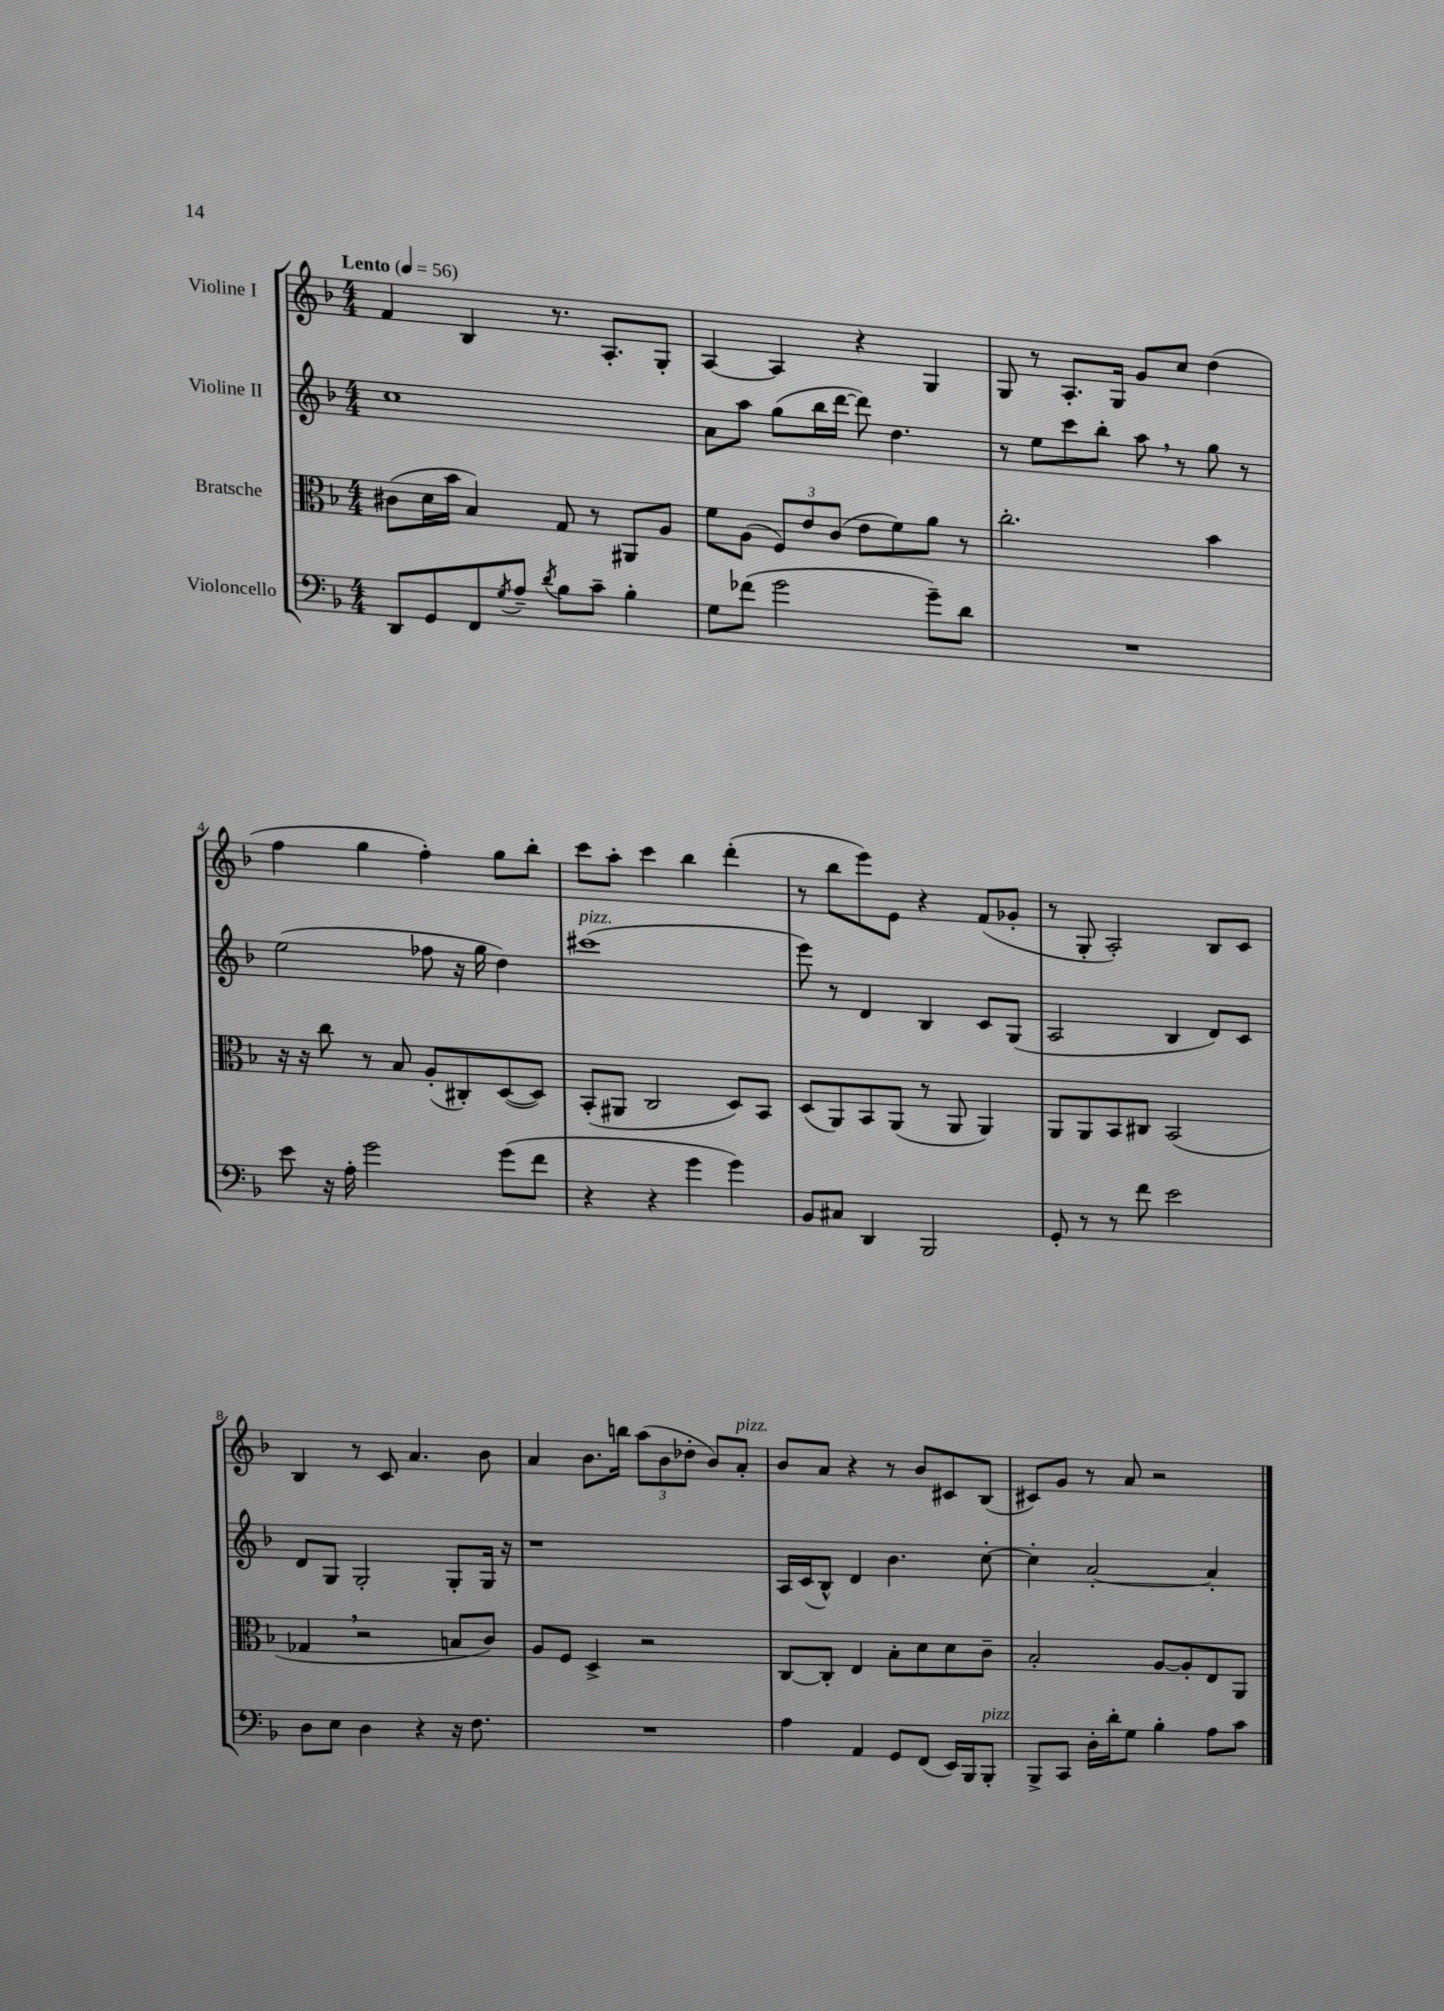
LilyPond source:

<<
\new StaffGroup <<
\new Staff = "s0" \with { instrumentName = "Violine I" } {
    \clef treble \key f \major \numericTimeSignature \time 4/4 \tempo "Lento" 4 = 56
    f'4 bes4 r8. a8.-. g8-. |
    a4~ a4 r4 g4 |
    g8 r8 a8.-. g16 g'8 c''8 d''4( |
    f''4 g''4 f''4-.) g''8 bes''8-. |
    c'''8 a''8-. c'''4 bes''4 d'''4-.( |
    r8 bes''8 e'''8) e'8 r4 f'8( ges'8-. |
    r8 g8-. a2-.) bes8 c'8 |
    bes4 r8 c'8 a'4. bes'8 |
    a'4 bes'8. b''16 \tuplet 3/2 { a''8( bes'8 des''8-. } bes'8) a'8-.^\markup { \italic "pizz." } |
    bes'8 a'8 r4 r8 bes'8 cis'8 bes8( |
    cis'8) g'8 r8 a'8 r2 \bar "|." |
}
\new Staff = "s1" \with { instrumentName = "Violine II" } {
    \clef treble \key f \major \numericTimeSignature \time 4/4
    c''1 |
    a'8 a''8 g''8( bes''16 d'''16~ d'''8) d''4. |
    r8 e''8 c'''8 bes''8-. a''8 \breathe r8 g''8 r8 |
    e''2( fes''8 r16 g''16 d''4) |
    cis'''1^\markup { \italic "pizz." }( |
    e'''8) r8 d'4 bes4 c'8 g8( |
    a2 bes4 d'8) c'8 |
    d'8 g8 g2-. g8-. g16 r16 |
    r1 |
    a16 c'16( bes8-^) d'4 bes'4. c''8~-. |
    c''4-. a'2~-. a'4-. \bar "|." |
}
\new Staff = "s2" \with { instrumentName = "Bratsche" } {
    \clef alto \key f \major \numericTimeSignature \time 4/4
    cis'8( d'16 bes'16 bes4) g8 r8 ais,8 a8 |
    f'8 a8( \tuplet 3/2 { f8) e'8 c'8( } e'8 f'8) a'8 r8 |
    c''2.-. bes'4 |
    r16 r16 c''8 r8 bes8 a8-.( cis8-.) d8~( d8) |
    bes,8-.( ais,8 c2 d8) bes,8 |
    d8( a,8) bes,8 a,8( r8 a,8 a,4) |
    a,8 a,8 bes,8 cis8 bes,2( |
    ges4 \breathe r2 b8 c'8) |
    a8 f8 d4-> r2 |
    c8~ c8-. e4 bes8-. d'8 d'8 c'8-- |
    bes2-. a8~ a8-. e8 a,8 \bar "|." |
}
\new Staff = "s3" \with { instrumentName = "Violoncello" } {
    \clef bass \key f \major \numericTimeSignature \time 4/4
    d,8 g,8 f,8 \acciaccatura { g8 } a8-- \acciaccatura { d'8 } bes8 c'8-- bes4-. |
    g8 fes'8( g'2 g'8--) d'8 |
    R1 |
    e'8 r16 a16-. g'2 g'8( f'8 |
    r4 r4 g'4 g'4) |
    bes,8 cis8 d,4 bes,,2 |
    g,8-. r8 r8 f'8 e'2 |
    d8 e8 d4 r4 r16 f8. |
    R1 |
    a4 a,4 g,8 f,8( e,16) bes,,16 bes,,8-.^\markup { \italic "pizz." } |
    bes,,8-> c,8 d16-. d'16-. g8 bes4-. a8 c'8 \bar "|." |
}
>>
>>
